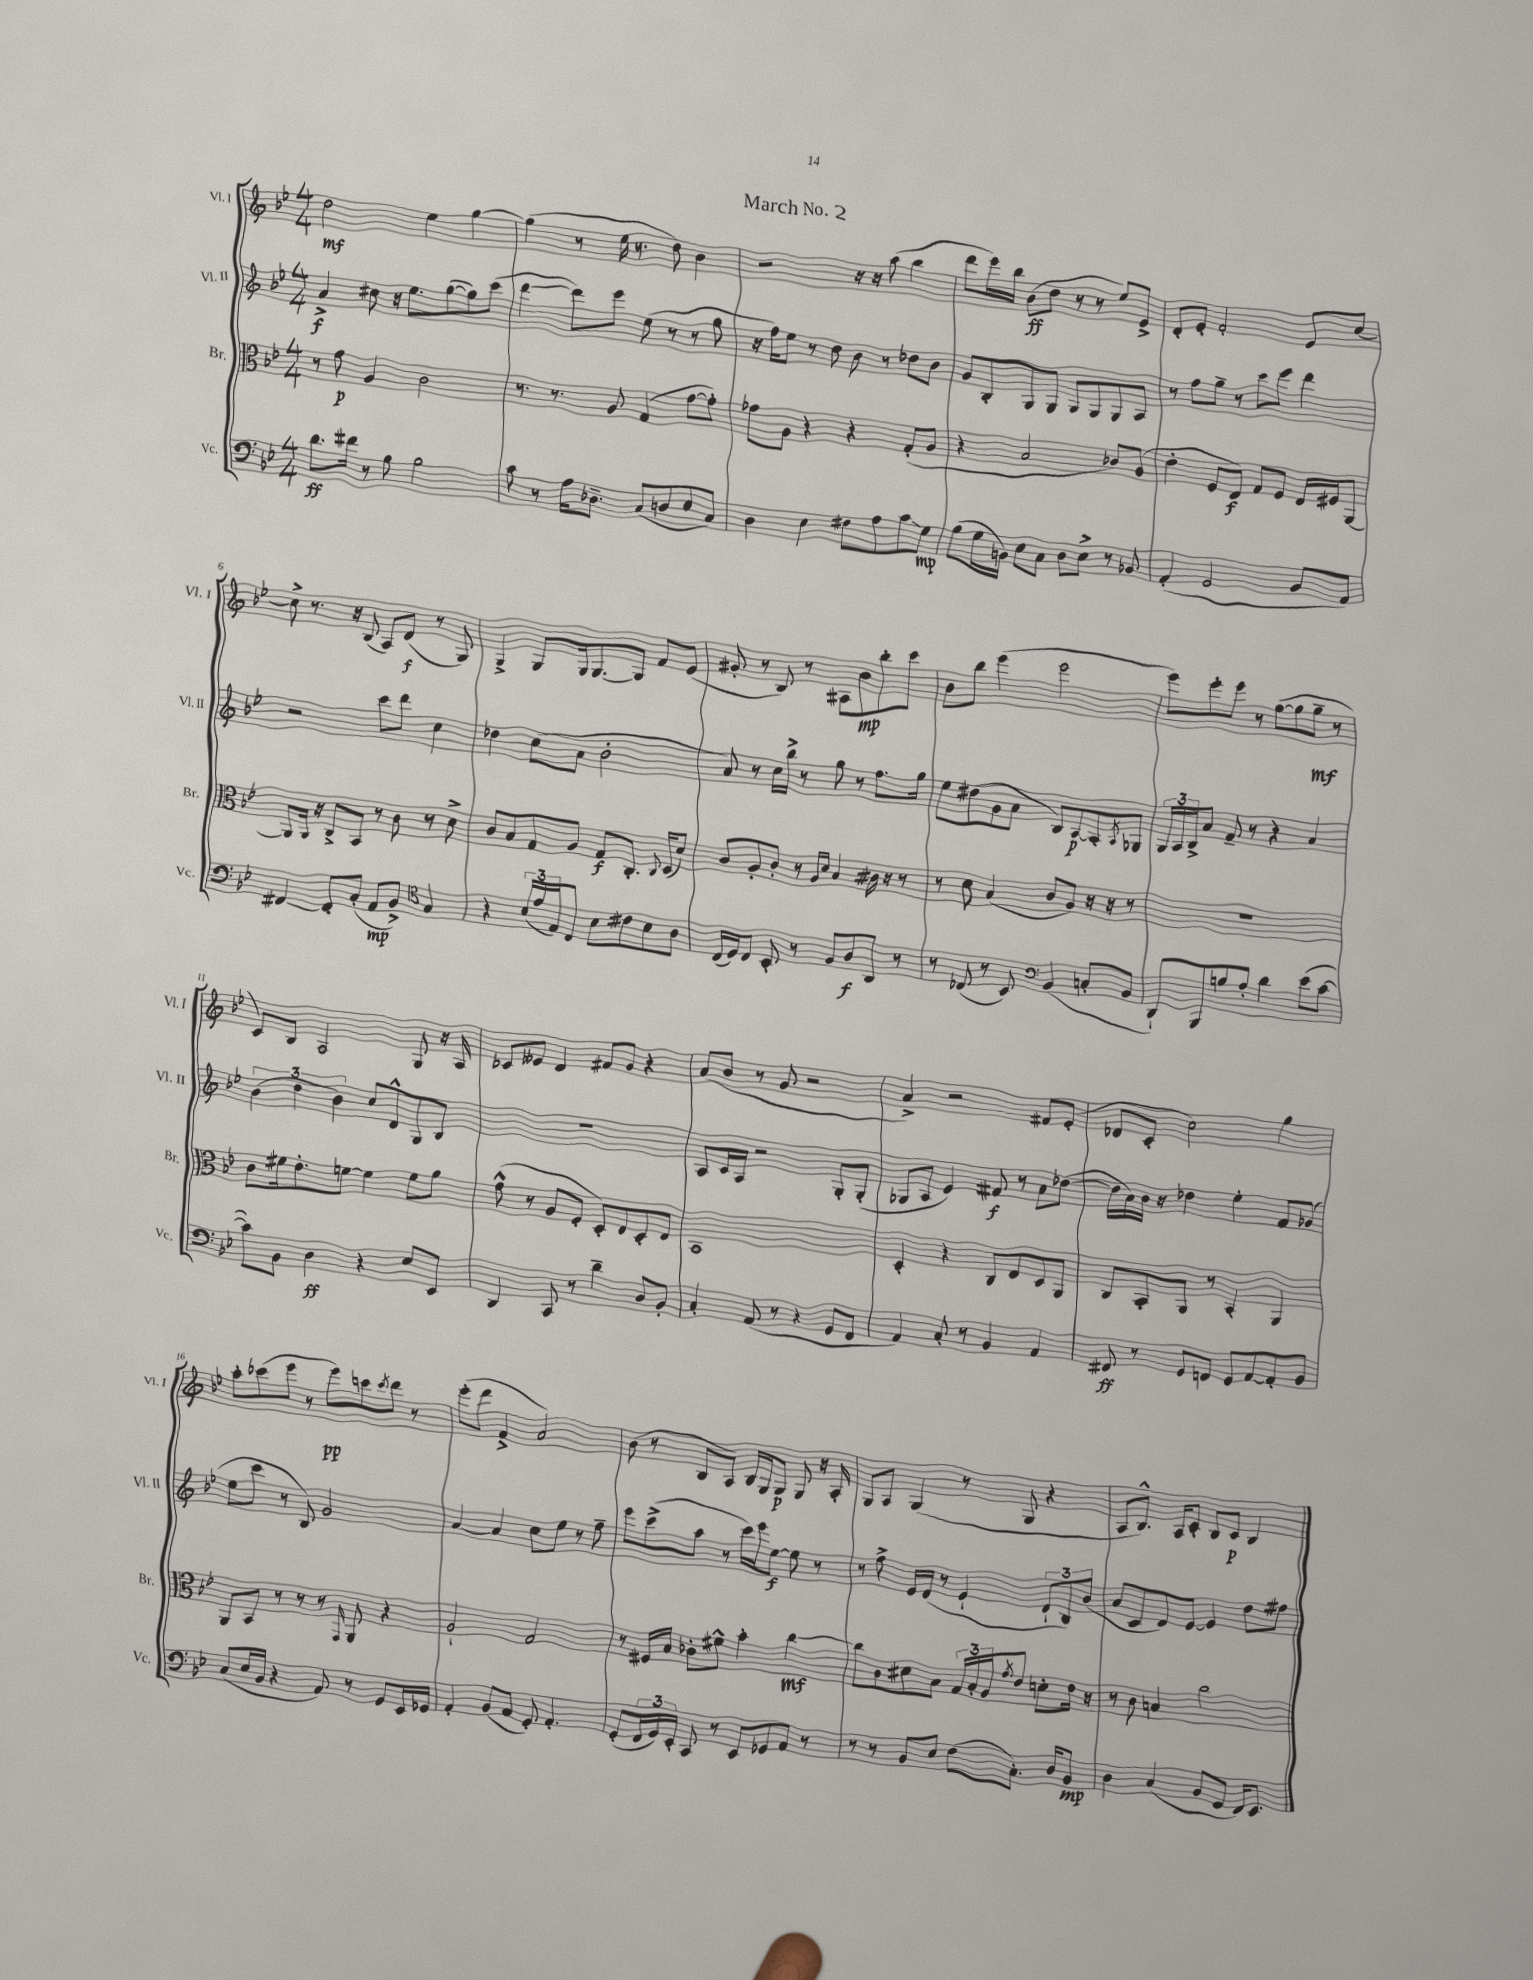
\header { title = "March No. 2" }
<<
\new StaffGroup <<
\new Staff = "s0" \with { instrumentName = "Vl. I" shortInstrumentName = "Vl. I" } {
    \clef treble \key bes \major \numericTimeSignature \time 4/4
    d''2\mf ees''4 g''4~ |
    g''4( r8 ees''16 r8. d''8) bes'4 |
    r2 r16 r16 a''8( bes''4 |
    d'''8 ees'''16) bes''16 bes'8\ff( d''8 r8 r8 ees''8) ees'8-> |
    d'8-. ees'8-. f'2-. ees'8 c''8~ |
    c''8-> r8. r16 bes8( a8) d'8\f( r8 g8) |
    g4-> g8 g16 g8.~ g8 f'8 ees'8( |
    gis'8-. r8 bes8) r8 ais8 bes'8\mp bes''8-. c'''8 |
    bes'8 bes''8 ees'''4( ees'''2 |
    ees'''8) ees'''8-. ees'''8 r8 g''8~( g''8 g''8--\mf r8 |
    c'8) bes8 a2 g8 r16 a16 |
    ces'8 eeses'8 d'4 fis'8 g'8 r4 |
    a'8( bes'8 r8 g'8 r2 |
    a'4->) r2 fis'8 ees'8-.( |
    des'8 c'8-. c''2) g''4 |
    a''8-. ces'''8( ees'''8 r8 ees'''8\pp) c'''8 \acciaccatura { c'''8 } d'''8 r8 |
    ees'''8-.( d'''8 f'4-> a'2) |
    bes'8( r8 bes8 a8) bes16 g16 g8\p g8 r16 a16-. |
    g8 a8 g4( r8 g8 r4 |
    a8 bes8.-^) a16 c'8-. bes8 c'8\p bes4 \bar "|." |
}
\new Staff = "s1" \with { instrumentName = "Vl. II" shortInstrumentName = "Vl. II" } {
    \clef treble \key bes \major \numericTimeSignature \time 4/4
    a'4->\f cis''8 r16 ees''8. g''8~( g''8) c'''8( |
    d'''4~ d'''8) ees'''8 ees''8( r8 r8 g''8 |
    r16 f''16) ees''8 r8 d''8 bes'8 r8 des''8 bes'8 |
    g'8 bes8-. g8 g8 g8 g8 g8 a8 |
    r8 f''8 g''8-- r8 c'''8 ees'''8 d'''4 |
    r2 c'''8 d'''8 c''4 |
    des''4 c''8( a'8 bes'2-. |
    a'8) r8 c''16 bes''16-> r8 g''8 r8 f''8. g''16 |
    ees''8 dis''8( g'8 a'8 bes8) a8~\p a8-. \acciaccatura { a8 } ges8 |
    \tuplet 3/2 { g16 a16 bes16-> } a'8 f'8-- r8 r4 a'4 |
    \tuplet 3/2 { bes'4( d''4 bes'4) } c''8 d'8-^ g8 bes8 |
    R1 |
    a8 c'16 a16 r2 g8-. g8-.( |
    ges8 a8 ees'4) fis'8\f r8 a'8 des''8~( |
    des''16 a'16) bes'16 r16 des''4 ees''4-. f'8 ges'8( |
    ees''8 c'''8 r8 bes8) g'2 |
    a'4~ a'4 c''8 ees''8 r8 f''8-- |
    ees'''8 c'''8->( a''8 r8 c'''16) ees'''16 ees''8~\f ees''8 r8 |
    r8 f''8-> ees'16 d'16( r8 ees'4-! \tuplet 3/2 { d'8-! bes8) bes'8( } |
    a'8 c'8 d'8) ees'8~ ees'4 d''8 fis''8 \bar "|." |
}
\new Staff = "s2" \with { instrumentName = "Br." shortInstrumentName = "Br." } {
    \clef alto \key bes \major \numericTimeSignature \time 4/4
    r8 g'8\p a4 c'2 |
    r8. r8. a8 g4( g'8~ g'8-.) |
    ges'8 a8 r4 r4 g8-.( a8 |
    r4 bes2 ces'8) a8( |
    ees'4-. f8 ees8\f) g8 f8 ees16 fis16 a,8~ |
    a,8 a,16 r16 c8-> bes,8 r8 c'8 r8 d'8-> |
    c'8 bes8 g8 a8 g8\f c8.-. \appoggiatura { c8 } d16( d'8) |
    c'8 a8-. c'8-. r8 \grace { a16 d'16 } bes4 cis'16 r16 r8 |
    r8 d'8 bes4( c'8 a8) r16 r16 r8 |
    R1 |
    c'8 fis'16 ees'8.-. f'8~ f'4 f'8 a'8 |
    g'8-^( r8 a8 f8-. d8-.) ees8 d8-. ees8 |
    bes,1 |
    d4-. r4 c8 ees8 d8 a,8 |
    c8 bes,8-. a,8 r8 bes,4-. a,4 |
    a,8 bes,8 r8 r8 r8 \grace { g,16 } a,8 r4 |
    a2-! g2 |
    r8 fis16 bes16 ces'8-. fis'8-^ bes'4-. c''4~\mf |
    c''8 c'8 dis'8 bes8 \tuplet 3/2 { g16 bes16-. a16 } \acciaccatura { g'8 } ees'8 d'8-. ees'16 r16 |
    r8 c'8 b4 c''2 \bar "|." |
}
\new Staff = "s3" \with { instrumentName = "Vc." shortInstrumentName = "Vc." } {
    \clef bass \key bes \major \numericTimeSignature \time 4/4
    d'8.\ff fis'16 r8 bes8 bes2 |
    c'8 r8 a16 des8.-- c8( d8 ees8 c8) |
    d4 ees4 fis8 a8 c'8\glissando g8\mp |
    bes8( g16 b,16) ees8 c8 d8 ees8-> r8 bes,8 |
    a,4-.( g,2 bes,8 a,8) |
    fis,4~ fis,8-. c8-.( a,8\mp bes,8->) \clef tenor g4 |
    r4 \tuplet 3/2 { bes16( ees'16 ees16) } c8 bes8 cis'8 bes8 a8 |
    c16( d16) c8 bes,8-. r8 f8 a8\f a,8 r8 |
    r8 ces8( r8 bes,8) \clef bass bes,4( c8-. bes,8 |
    d,8-!) bes,,8 b8 a8-. d'4 ees'8( c'8~ |
    c'8) bes,8 d4\ff r4 ees8 ees,8 |
    d,4 c,8 r8 d'4-- d8 bes,8-. |
    c4-. a,8( r8 r4 g,8 f,8 |
    a,4) c8-. r8 bes,4 a,4 |
    fis,8\ff r8 g,8 f,8 g,8 a,8~ a,8-. bes,8 |
    c8( ees16 bes,16 r4 a,8) r8 g,8 ees,16 ges,16 |
    a,4-. bes,8( a,8 g,8-.) a,4.-. |
    g,8-.( \tuplet 3/2 { f,16 g,16) ees,16-. } c,8 r8 ees,8 ges,8 a,8 r8 |
    r8 r8 bes,8 ees8 f8( c8.-.) d16 bes,8\mp |
    d4 c4( bes,8 g,8 f,16) ees,8. \bar "|." |
}
>>
>>
